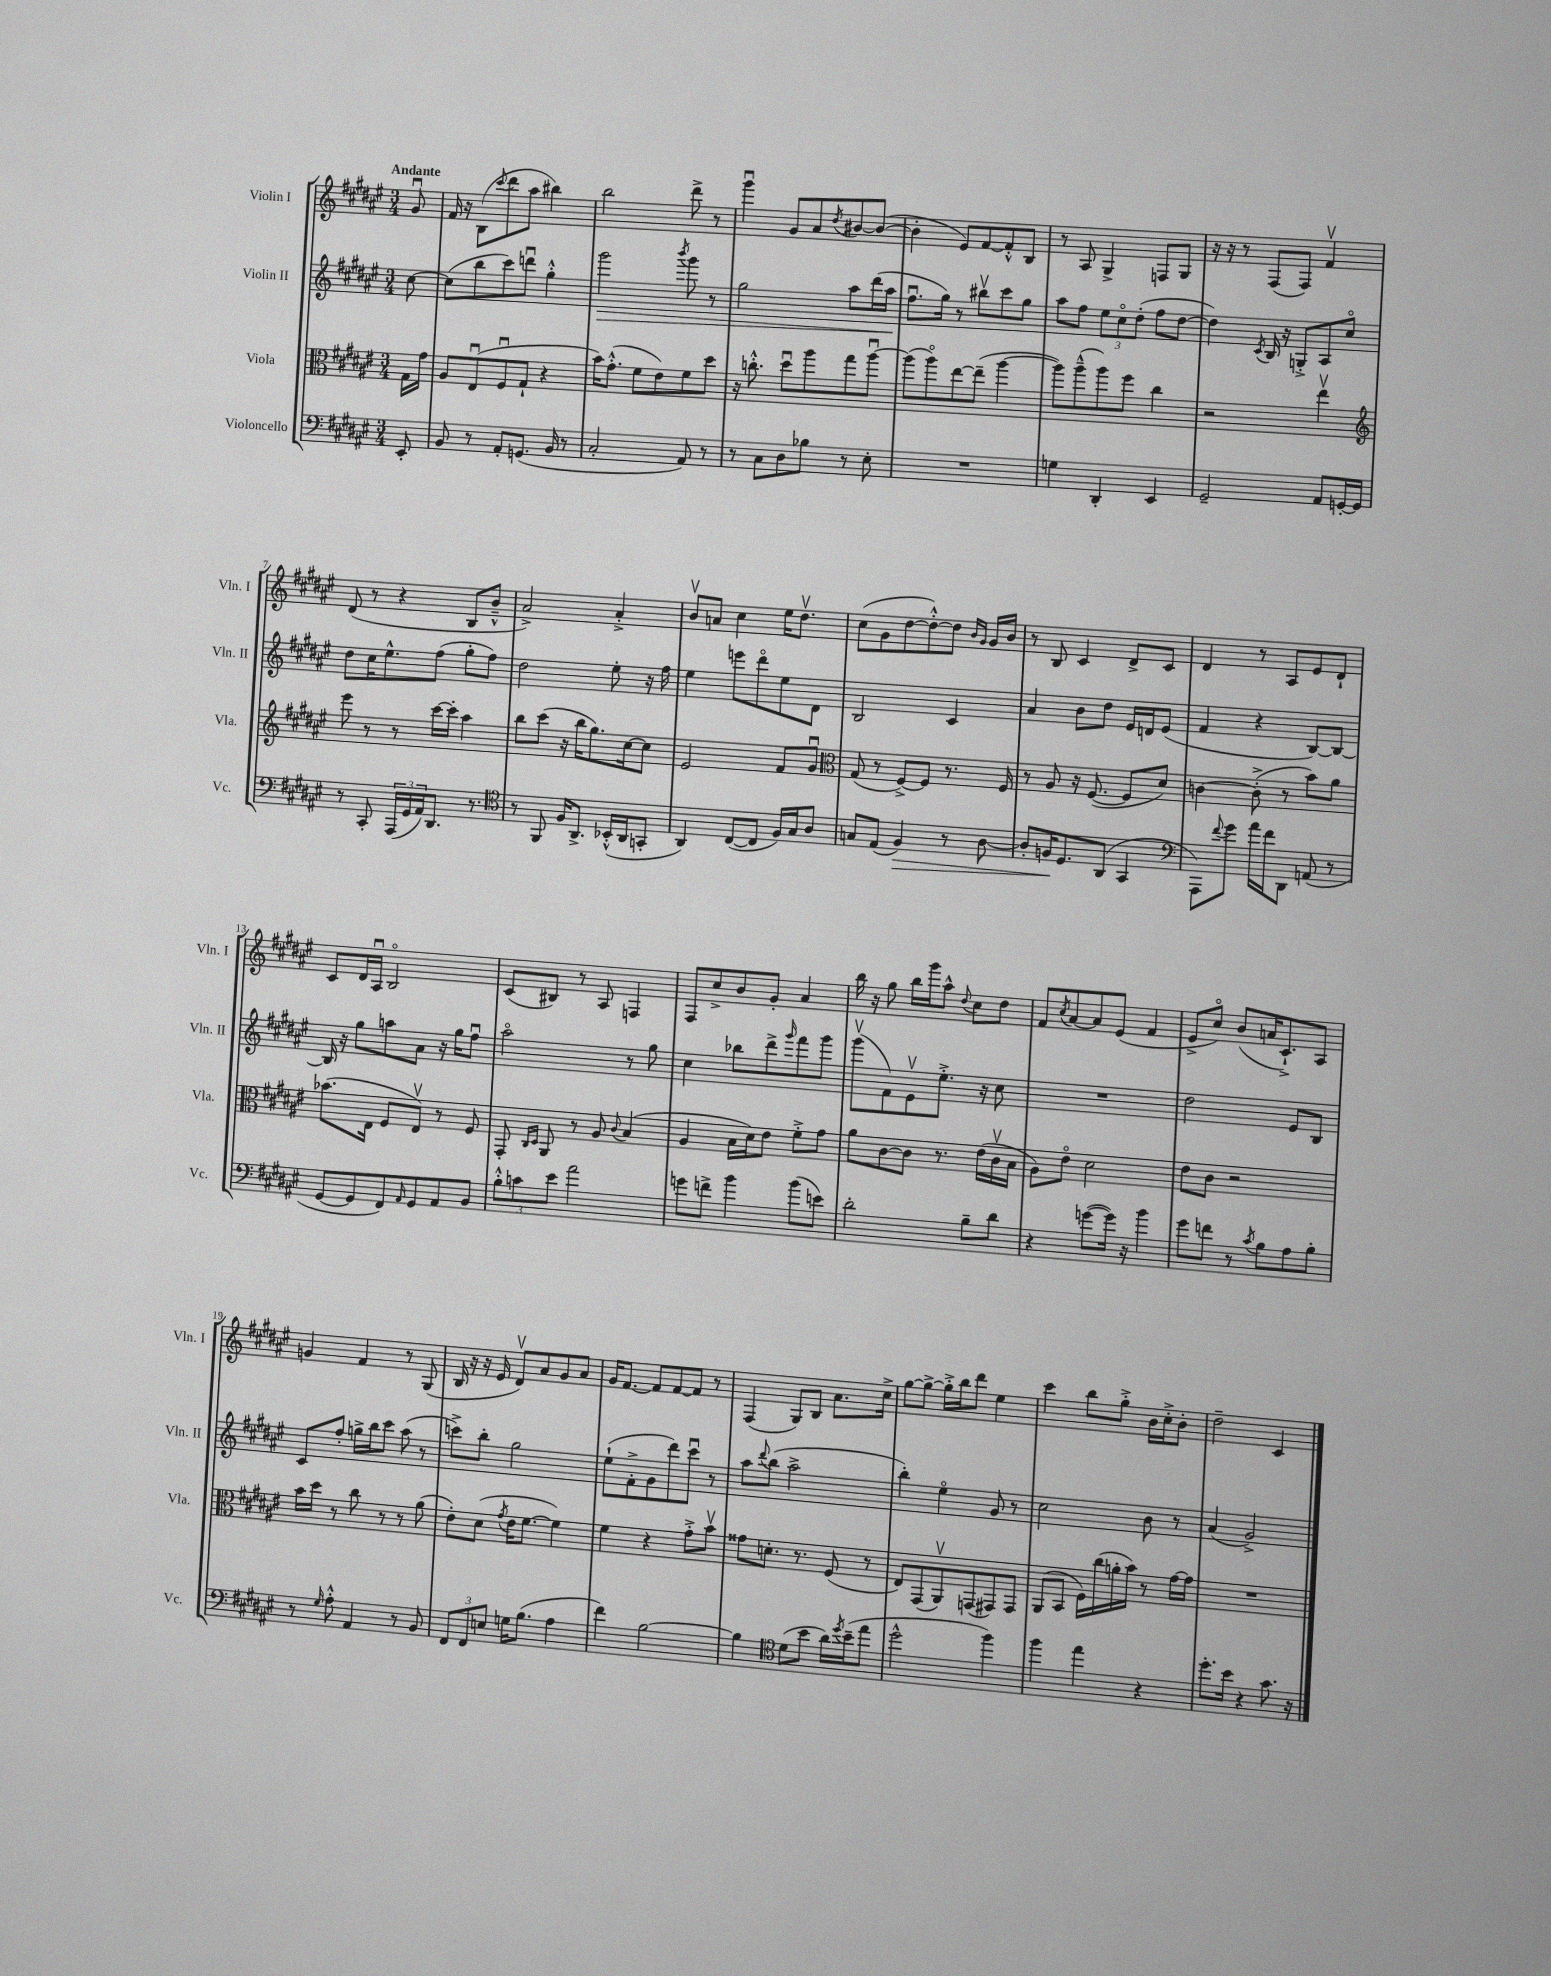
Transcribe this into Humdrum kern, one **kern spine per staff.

**kern	**dynam	**kern	**kern	**dynam	**kern
*part4	*part4	*part3	*part2	*part2	*part1
*staff4	*staff4	*staff3	*staff2	*staff2	*staff1
*I"Violoncello	*	*I"Viola	*I"Violin II	*	*I"Violin I
*I'Vc.	*	*I'Vla.	*I'Vln. II	*	*I'Vln. I
*clefF4	*	*clefC3	*clefG2	*	*clefG2
*k[f#c#g#d#a#e#]	*	*k[f#c#g#d#a#e#]	*k[f#c#g#d#a#e#]	*	*k[f#c#g#d#a#e#]
*M3/4	*	*M3/4	*M3/4	*	*M3/4
=	=	=	=	=	=
!	!	!	!	!	!LO:TX:a:B:t=Andante
8EE#'/	.	16G#\LL	[8cc#\	.	8g#u/
.	.	16g#\JJ	.	.	.
=1	=1	=1	=1	=1	=1
8BB/	.	8A#/L	(8cc#\L]	.	16f#/
.	.	.	.	.	16r
8r	.	(8E#u/	8bb\	.	(8B\L
.	.	.	.	.	8qqccc#/
8AA#'/L	.	8F#u/	8ccc#\)	.	8ddd#\
(8.GGn/J	.	8G#`/J	8dddnu\J	.	8aa#\J
.	.	4r	4gg#'^^\	.	4bb#X\)
16BB/	.	.	.	.	.
8r	.	.	.	.	.
=2	=2	=2	=2	=2	=2
!	!	!	!	!LO:HP:b	!
2C#'/	.	16b\KL)	2ggg#\	>	2bb\
.	.	(8.g#'^^\J	.	.	.
.	.	8f#\L	.	.	.
.	.	8e#\)	.	.	.
.	.	.	8qbbb/	.	.
8AA#/)	.	8f#\	8ggg#\	.	8ddd#^\
8r	.	8dd#\J	8r	.	8r
=3	=3	=3	=3	=3	=3
8r	.	16r	2gg#\	.	4ggg#u\
.	.	8.ccn'^^\	.	.	.
8C#\L	.	.	.	.	.
8D#\	.	8dd#u\L	.	.	8g#/L
8B-X\J	.	8aa#\	.	.	8a#/
.	.	.	.	.	8qdd#/
8r	.	8gg#\	8aa#\L	.	[8b#X/
8E#'\	.	[8aa#u\J	(16ddd#\L	.	(8b#/J_
.	.	.	16aa#\JJ	.	.
.	.	.	.	]	.
=4	=4	=4	=4	=4	=4
2.r	.	(8aa#\L]	8.ff#u\L	.	4b#'\]
.	.	8aa#\)	.	.	.
.	.	.	16gg#\Jk)	.	.
.	.	[8ee#\	8r	.	8e#/L)
.	.	(8ee#~\J]	8bb#Xv\L	.	[8f#/
.	.	[4aa#\	8ccc#\	.	8f#'^^/]
.	.	.	8gg#\J	.	8B/J
=5	=5	=5	=5	=5	=5
4Gn\	.	8aa#\L])	8aa#\L	.	8r
.	.	(8aa#~^^\	8ff#\J	.	8A#/
4DD#'/	.	8aa#\)	12ee#\L	.	4G#^/
.	.	.	12cc#\	.	.
.	.	8ff#\J	.	.	.
.	.	.	(12dd#'\J	.	.
4EE#/	.	4cc#\	8ff#\L	.	8Fn/L
.	.	.	[8dd#\J	.	8G#/J
=6	=6	=6	=6	=6	=6
2GG#~/	.	2r	4dd#\])	.	16r
.	.	.	.	.	16r
.	.	.	.	.	8r
.	.	.	8qc#/	.	.
.	.	.	16B/	.	(8F#/L
.	.	.	16r	.	.
.	.	.	8Gn'^/L	.	8F#/J)
8AA#/L	.	4ee#v\	8A#/	.	4f#v/
[16GGn'/L	.	.	8cc#/J	.	.
16GG/JJ]	.	.	.	.	.
!!LO:LB:g=z
=7	=7	=7	=7	=7	=7
*	*	*clefG2	*	*	*
8r	.	8eee#\	8dd#\L	.	(8d#/
8CC#'/	.	8r	16cc#\K	.	8r
.	.	.	8.ee#^^\	.	.
(24AAA#/LL	.	8r	.	.	4r
24GG#/	.	.	.	.	.
24AA#/J)	.	.	.	.	.
8.DD#/J	.	[16ccc#\LL	(8ff#\J	.	.
.	.	16ccc#'\JJ]	.	.	.
.	.	4aa#\	8gg#'\L	.	8B/L
8.r	.	.	.	.	.
.	.	.	8ff#\J)	.	8b~^^/J
=8	=8	=8	=8	=8	=8
*clefC4	*	*	*	*	*
8r	.	8bb\L	2dd#\	.	2a#^/)
8FF#/	.	(8ccc#\J	.	.	.
16F#/KL	.	16r	.	.	.
8.AA#^/J	.	16bb\KL	.	.	.
.	.	8.gg#\)	.	.	.
(16BB-X'^^/LL	.	.	8ee#'\	.	4a#'^/
16AA#/J	.	[16cc#\k	.	.	.
8GGn'/J	.	8cc#\J]	16r	.	.
.	.	.	16ff#\	.	.
=9	=9	=9	=9	=9	=9
4AA#/)	.	2e#/	4ee#\	.	8bv/L
.	.	.	.	.	8an/J
([8C#/L	.	.	8eeen\L	.	4cc#\
8C#/J]	.	.	8ddd#\	.	.
16F#/LL)	.	8f#/L	8ee#\	.	16ee#\KL
16G#/J	.	.	.	.	8.dd#v\J
8A#/J	.	8g#u/J	8d#\J	.	.
=10	=10	=10	=10	=10	=10
*	*	*clefC3	*	*	*
8Gn/L	.	(8G#/	2B/	.	(8cc#\L
(8E#/J	.	8r	.	.	8g#\
!	!LO:HP:b	!	!	!	!
4F#/)	>	[8F#^/L)	.	.	[8dd#\
.	.	8F#/J]	.	.	8dd#'^^\_)
8r	.	8.r	4c#/	.	8dd#\J]
.	.	.	.	.	16qqb/LL
.	.	.	.	.	16qqg#/JJ
[8A#\	.	.	.	.	16g#/LL
.	.	16F#/	.	.	16b/JJ
=11	=11	=11	=11	=11	=11
8A#'/L]	.	8r	4a#/	.	8r
16Fn/K	.	8A#/	.	.	8B/
8.D#/	]	.	.	.	.
.	.	16r	8b\L	.	4c#/
.	.	([8.F#/	.	.	.
(8AA#/J	.	.	8dd#\J	.	.
4GG#/	.	8F#/L]	16e#/LL	.	8d#^/L
.	.	.	16dn/J	.	.
.	.	8d#/J)	(8e#/J	.	8c#/J
=12	=12	=12	=12	=12	=12
*clefF4	*	*	*	*	*
8AAA#\L)	.	[4cn\	4f#/	.	4d#/
8qqf#/	.	.	.	.	.
8g#\J	.	.	.	.	.
16a#\LL	.	(8c'^\]	4r	.	8r
16f#\J	.	.	.	.	.
8DD#\J	.	8r	.	.	8A#/L
(8AAn/	.	8b\L)	[8B/L)	.	8e#/
8r	.	8a#\J	8B/J_	.	8d#`/J
!!LO:LB:g=z
=13	=13	=13	=13	=13	=13
[8GG#/L	.	(8.b-X\L	16B/]	.	8c#/L
.	.	.	16r	.	.
8GG#/]	.	.	8gg#\L	.	16d#/L
.	.	16E#\Jk	.	.	16A#u/JJ
8FF#/)	.	8F#/L	8aan\	.	2B/
16qqAA#/	.	.	.	.	.
8GG#/	.	8E#v/J)	8a#\J	.	.
8AA#/	.	8r	16r	.	.
.	.	.	16gg#\KL	.	.
8BB/J	.	8F#/	8ff#u\J	.	.
=14	=14	=14	=14	=14	=14
12B'^^\L	.	8GG#'/	2aa#\	.	(8c#/L
12cn\	.	.	.	.	.
.	.	16qqC#/LL	.	.	.
.	.	16qqD#/JJ	.	.	.
.	.	8AA#/	.	.	8B#X/J)
12e#\J	.	.	.	.	.
2a#\	.	8r	.	.	8r
.	.	8A#/	.	.	8A#/
.	.	8qqc#/	.	.	.
.	.	(4B/	8r	.	4Fn/
.	.	.	8gg#\	.	.
=15	=15	=15	=15	=15	=15
8gn\L	.	4A#/	4cc#\	.	8F#/L
8fn^\J	.	.	.	.	8cc#^/
4b\	.	16B\LL	8bb-X\L	.	8b/
.	.	16d#\J)	.	.	.
.	.	8e#\J	8ddd#^\	.	8g#'/J
.	.	.	16qqggg#/	.	.
(8b\L	.	8f#'^\L	8fff#\	.	4a#/
8en\J)	.	8g#\J	8ggg#\J	.	.
=16	=16	=16	=16	=16	=16
2d#'\	.	8a#\L	(8ggg#v\L	.	16bb\
.	.	.	.	.	16r
.	.	[8c#\	8f#\)	.	8gg#\
.	.	8c#\J]	8e#v\	.	16bb\LL
.	.	.	.	.	16ggg#\J
.	.	8.r	8.ee#'^\J	.	8aa#^^\J
.	.	.	.	.	8qqdd#/
8B~\L	.	.	.	.	8cc#\L
.	.	(16e#\LL	16r	.	.
8d#\J	.	16c#v\	8cc#\	.	8dd#\J
.	.	16B\JJ	.	.	.
=17	=17	=17	=17	=17	=17
4r	.	8A#\L)	2.r	.	8f#/L
.	.	.	.	.	8qcc#/
.	.	8e#\J	.	.	[8a#/
([8gn\L	.	2d#\	.	.	8a#/]
16g\Jk])	.	.	.	.	(8e#/J
16r	.	.	.	.	.
4b\	.	.	.	.	4f#/
=18	=18	=18	=18	=18	=18
8g#\L	.	8e#\L	2dd#\	.	8e#^/L
8fn\J	.	8c#\J	.	.	8cc#/J)
8r	.	2r	.	.	(8b/L
8qc#/	.	.	.	.	.
8B\L	.	.	.	.	16an/K
.	.	.	.	.	8.c#`^/)
8A#\	.	.	8e#/L	.	.
8B'\J	.	.	8B/J	.	8A#/J
!!LO:LB:g=z
=19	=19	=19	=19	=19	=19
8r	.	16b\LL	8c#/L	.	4gn/
.	.	16dd#\JJ	.	.	.
16qqG#/	.	.	.	.	.
8A#'^^\	.	8r	8ff#'/J	.	.
4AA#/	.	8cc#\	16ggn^\LL	.	4f#/
.	.	.	16bb\J	.	.
.	.	8r	8ccc#\J	.	.
8r	.	8r	(8aa#\	.	8r
8BB/	.	(8a#\	8r	.	(8G#/
=20	=20	=20	=20	=20	=20
12FF#/L	.	8e#'\L)	8cccn^\L)	.	16B/
.	.	.	.	.	16r
12FF#/	.	.	.	.	.
.	.	(8d#\J	8bb'\J	.	16r
12En/J	.	.	.	.	.
.	.	.	.	.	16e#/
.	.	8qg#/	.	.	.
16Gn\KL	.	16e#\KL	2gg#\	.	8d#v/L)
(8.B\J	.	[8.f#\J	.	.	.
.	.	.	.	.	8a#/
4A#\	.	4f#\])	.	.	8g#/
.	.	.	.	.	8a#/J
=21	=21	=21	=21	=21	=21
4f#\)	.	4f#\	(8ee#`\L	.	16g#/KL
.	.	.	.	.	[8.f#/J
.	.	.	8f#'^\	.	.
[2B\	.	4r	8g#\	.	8f#/L]
.	.	.	8ddd#\)	.	[8f#/
.	.	8g#'^\L	8ccc#u\J	.	8f#/J]
.	.	8bv\J	8r	.	8r
=22	=22	=22	=22	=22	=22
4B\]	.	8g##X\L	8aa#\L	.	(4F#/
.	.	.	8qqddd#/	.	.
.	.	8.dn'\J	(8bb\J	.	.
*clefC4	*	*	*	*	*
(8d#\L	.	.	2aa#^\	.	8G#/L)
.	.	8.r	.	.	.
8b\J	.	.	.	.	8B/J
16a#\LL)	.	(8F#/	.	.	8.a#\L
8qdd#/	.	.	.	.	.
(16b~\J	.	.	.	.	.
8ee#\J	.	8r	.	.	.
.	.	.	.	.	16cc#^\Jk
=23	=23	=23	=23	=23	=23
2dd#^^\	.	8E#/L)	4bb'\)	.	[8gg#\L
.	.	(8GG#/	.	.	8gg#^\J_
.	.	8AA#v/)	4ee#\	.	16gg#'^\LL]
.	.	.	.	.	16bb\J
.	.	(8GGn/	.	.	8ddd#\J
4ff#\)	.	8GG#X/)	8g#/	.	4ee#\
.	.	8GG#/J	8r	.	.
=24	=24	=24	=24	=24	=24
4ff#\	.	(8AA#/L	2cc#\	.	4ccc#\
.	.	8BB/J	.	.	.
4ee#\	.	16F#\LL)	.	.	8bb\L
.	.	(16cc#\	.	.	.
.	.	16an'\	.	.	8gg#'^\J
.	.	16b\JJ)	.	.	.
4r	.	8r	8b\	.	16b\LL
.	.	.	.	.	16cc#'^\J
.	.	[16g#\LL	8r	.	8b'\J
.	.	16g#\JJ]	.	.	.
=25	=25	=25	=25	=25	=25
8.dd#'\L	.	2.r	(4a#/	.	2dd#~\
16b\Jk	.	.	.	.	.
4r	.	.	2g#^/)	.	.
8.g#\	.	.	.	.	4c#/
16r	.	.	.	.	.
==	==	==	==	==	==
*-	*-	*-	*-	*-	*-
